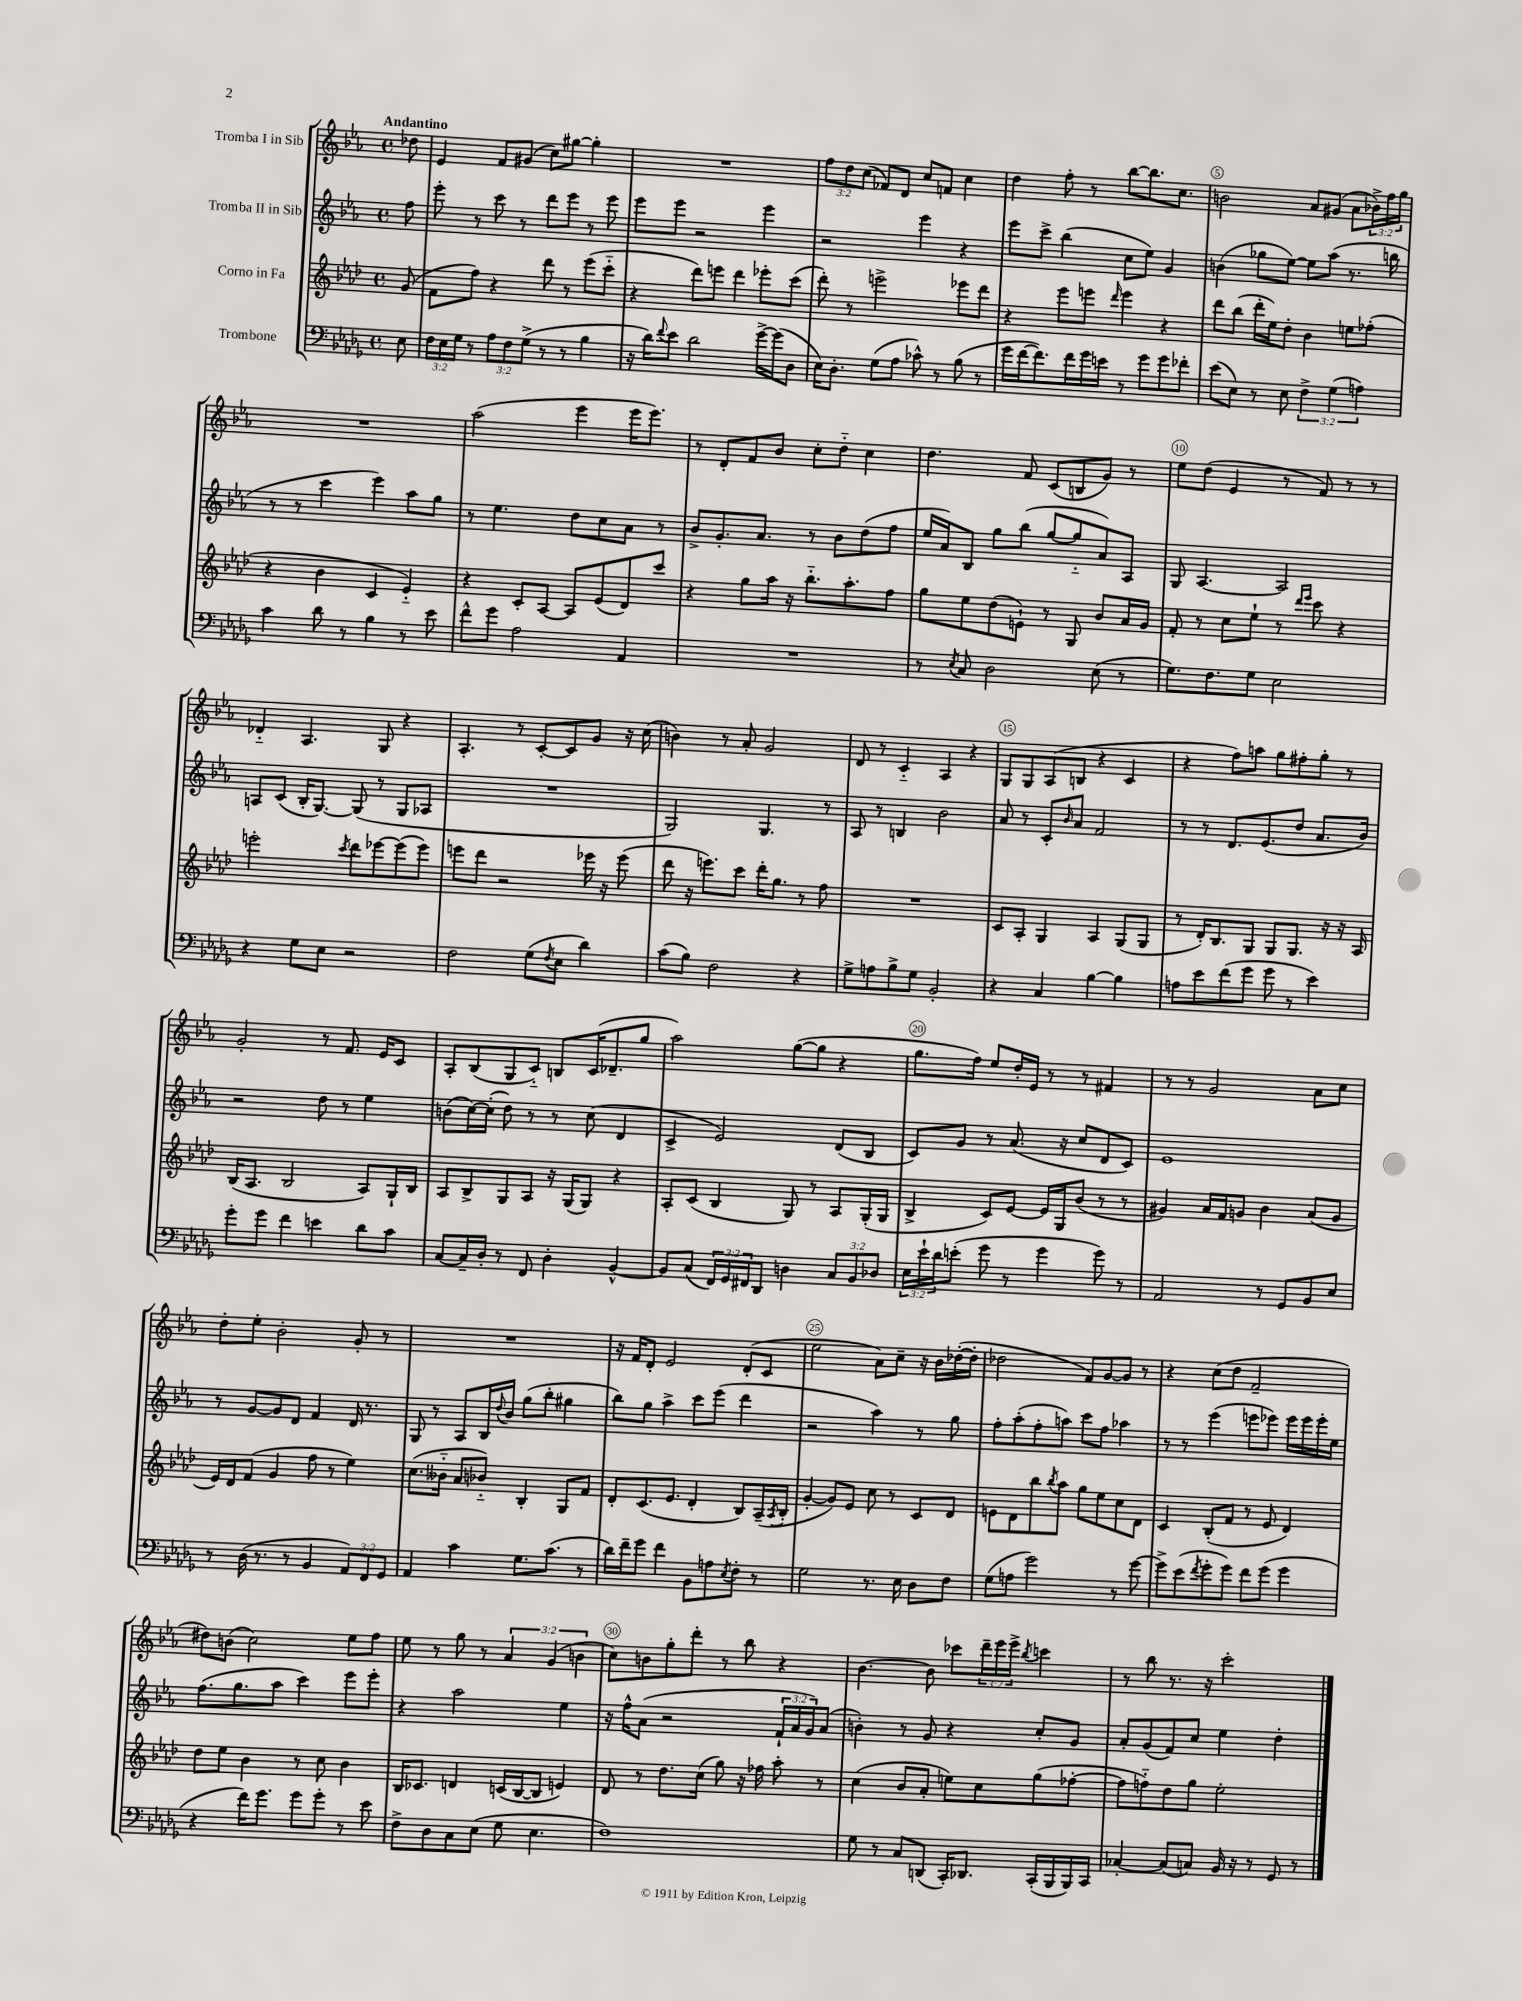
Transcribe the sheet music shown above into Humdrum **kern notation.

**kern	**kern	**kern	**kern
*staff4	*staff3	*staff2	*staff1
*clefF4	*clefG2	*clefG2	*clefG2
*k[b-e-a-d-g-]	*k[b-e-a-d-]	*k[b-e-a-]	*k[b-e-a-]
*M4/4	*M4/4	*M4/4	*M4/4
*met(c)	*met(c)	*met(c)	*met(c)
8E-\	(8g/	8ff\	8dd-\
=	=	=	=
24F\LL	8f\L	8eee-'\	4e-/
24E-\	.	.	.
24G-\JJ	.	.	.
8r	8ff\J)	8r	.
12A-\L	4r	8ccc\	8f/L
12F\	.	.	.
.	.	8r	(8g#/J
(12G-^\J	.	.	.
8r	8ddd-\	8ddd\L	8cc\L)
8r	8r	8eee-\J	[8gg#\J
4B-\	(8eee-\L	8r	4gg#'\]
.	8ccc'~\J	8eee-\	.
=	=	=	=
16r	4r	8eee-\L	1r
16d-\LK)	.	.	.
8qqf/	.	.	.
8e-\J	.	8eee-\J	.
2d-\	8ddd-\L)	2r	.
.	8eee\J	.	.
.	4ddd-\	.	.
[16g-^\LL	8eee-'\L	4eee-\	.
(16g-\]J	.	.	.
8D-\J	(8ccc\J	.	.
=	=	=	=
16E-\LK)	8ddd-'\)	2r	12ff\L
8.D-'\J	.	.	.
.	.	.	12dd\
.	8r	.	.
.	.	.	(12cc\J
(8G-\L	2eee^\	.	8f-/L)
8A-\J	.	.	8d/J
8c-^^\)	.	4eee-\	8cc/L
8r	.	.	8f/J
(8B-\	8eee-\L	4r	4cc\
8r	8ddd-\J	.	.
=	=	=	=
16g-\LL	4r	8eee-\L	4dd\
[16f\J	.	.	.
8.f\])	.	8ccc^\J	.
.	8eee-\L	(4bb-\	8ff'\
16f\L	.	.	.
16g-\	8eee\J	.	8r
16e\JJ	.	.	.
.	16qqddd-/	.	.
8r	4eee\	8cc\L	[8bb-\L
8g-\L	.	8ee-\J)	8.bb-\]
8g-\	4r	4g/	.
.	.	.	8.cc\J
8f-'\J	.	.	.
=	=	=	=
(8e-\L	8ddd-\L	(4b\	2b\
8E-\J)	(8bb-\J	.	.
8r	16ddd-'\LL	8gg-\L	.
.	16ee-\J)	.	.
8E-\	8dd-'\J	[8ee-\J)	.
6F^\	4b-\	8ee-\]L	8a-/L
.	.	(8aa-\J	(8g#/J
(6G-\	.	.	.
.	8ee\L	8.r	8a-\L
6A\)	.	.	.
.	(8ff-'\J	.	24b-^\L)
.	.	.	24ff\
.	.	16bb\	.
.	.	.	24gg\JJ
=	=	=	=
4c\	4r	8r	1r
.	.	8r	.
8d-\	4b-\	4ccc\	.
8r	.	.	.
4B-\	4c/	4eee-\)	.
8r	4e-'~/)	8aa-\L	.
8e-\	.	8gg\J	.
=	=	=	=
8f^^\L	4r	8r	(2aa-\
8g-\J	.	4.ee-\	.
2A-\	8c'/L	.	.
.	[8A-/J	.	.
.	8A-/]L	8dd\L	4eee-\
.	(8e-/	8cc\	.
4AA-/	8d-/)	8a-\J	16eee-\LK
.	.	.	8.eee-\J)
.	8ccc/J	8r	.
=	=	=	=
1r	4r	8b-^/L	8r
.	.	8.g'/	8d'/L
.	8gg\L	.	8f/
.	.	8.a-/J	.
.	16aa-\Jk	.	8b-/J
.	16r	.	.
.	8.bb-'~\L	8r	8cc'\L
.	.	8b-\L	8dd'~\J
.	8.aa-'\	.	.
.	.	(8dd\	4cc\
.	8ff\J	8ff\J	.
=	=	=	=
8r	8gg\L	16ee-/LL	4.dd\
.	.	16a-/J)	.
8qE-/	.	.	.
8C/	8ee-\	8B-/J	.
2D-\	(8dd-\	8gg\L	.
.	8e`\J)	(8bb-\J	8f/
.	8r	[8gg/L	(8c/L
.	8G/	8gg'~/]	8B/
(8E-\	8b-/L	8a-/)	8g/J)
8r	16a-/L	8A-/J	8r
.	16g/JJ	.	.
=	=	=	=
8.G-\L)	8f'/	8G/	8ee-\L
.	8r	[4.A-/	(8dd\J
8.F\	.	.	.
.	8cc\L	.	4e-/
8G-\J	8ee-`\J	.	.
2E-\	8r	2A-/]	8r
.	16qqddd-/LL	.	.
.	16qqeee-/JJ	.	.
.	8ccc\	.	8f/)
.	4r	.	8r
.	.	.	8r
=	=	=	=
4r	2eee'\	8A/L	4d-'~/
.	.	(8c/J	.
8G-\L	.	16B-'/LK	4.A-/
.	.	[8.G/J)	.
8E-\J	.	.	.
.	8qccc/	.	.
2r	8ddd-\L	(8G/]	.
.	[8eee-\	8r	8G/
.	(8eee-\]	8G/L	4r
.	8eee-\J)	8A-/J	.
=	=	=	=
2F\	8eee\L	1r	4.A-'/
.	8ddd-\J	.	.
.	2r	.	.
.	.	.	8r
(8G-\L	.	.	[8c'/L
8qF/	.	.	.
8E-\J	.	.	8c/]
4d-\)	16eee-\	.	8g/J
.	16r	.	.
.	(8eee-\	.	16r
.	.	.	(16cc\
=	=	=	=
(8c\L	8ddd-\	2G/)	4b\)
8B-\J)	16r	.	.
.	8.eee\L)	.	.
2F\	.	.	8r
.	8ccc\J	.	8a-'/
.	16ddd-'\LK	4.G/	2g/
.	8.gg\J	.	.
4r	8r	.	.
.	8ff\	8r	.
=	=	=	=
8G-^\L	1r	8A-/	8d/
8A\	.	8r	8r
8B-^\	.	4B/	4c'~/
8G-\J	.	.	.
2BB-'/	.	2b-\	4A-/
.	.	.	4r
=	=	=	=
4r	8c/L	8a-/	8G/L
.	8A-'/J	8r	8G/
4C/	4G/	8c'/L	(8A-/
.	.	16qqb-/	.
.	.	8a-/J	8B/J
[4B-\	4A-/	2f/	4r
4B-\]	(8G/L	.	4c/
.	8G/J	.	.
=	=	=	=
8A\L	8r	8r	4r
8e-\	16d-'/LK)	8r	.
.	8.B-/	.	.
(8f\	.	8.d/L	8ff\L)
8g-\J	8G/J	.	8aa\J
.	.	(8.e-/	.
8g-\	8G/L	.	8gg\L
8r	8.G/J	8dd/J	8ff#'\
4e-\)	.	8.a-/L	8gg'\J
.	16r	.	.
.	16r	.	8r
.	16A-/	16b-/Jk)	.
=	=	=	=
8g-'\L	(16B-/LK	2r	2g'/
.	8.A-/J	.	.
8g-\J	.	.	.
4f\	2B-/	.	.
4e\	.	8dd\	8r
.	.	8r	8.f/
8d-\L	8A-/L)	4ee-\	.
.	.	.	16e-/LK
8c\J	16G`/L	.	8c/J
.	16B-/JJ	.	.
=	=	=	=
[8C/L	8A-/L	(8b\L	8A-'/L
16C~/]L	8B-^/	[16cc\L)	(8B-/
16D-'/JJ	.	(16cc'\]JJ	.
8r	8G/	8dd\)	8G/
8FF/	8A-/J	8r	8c'~/J)
4D-'\	16r	8r	8B/L
.	(16G/LK	.	.
.	8G/J)	(8cc\	(16c/K
.	.	.	8.d-~/
[4BB-^^/	4r	4d/	.
.	.	.	8gg/J
=	=	=	=
8BB-/]L	8A-'/L	4c^/	2aa-\)
(8C/J	(8c/J	.	.
24FF/LL)	4B-/	2e-/)	.
24GG-/	.	.	.
24FF#/J	.	.	.
8DD-/J	.	.	.
4D\	8G/)	.	([8gg\L
.	8r	.	8gg\]J
12C/L	8A-/L	(8d/L	4r
12BB-/	.	.	.
.	(16G'/L	8B-/J	.
12D-/J	.	.	.
.	16G/JJ	.	.
=	=	=	=
24E-\LL	4B-^/	8c/L)	8.gg\L
24e-`\	.	.	.
24d-\J	.	.	.
(8e'\J	.	8g/J	.
.	.	.	16ff\Jk)
8g-\	8c/L)	8r	8ee-/L
8r	[8e-/J	(8.a-/	16dd'/L
.	.	.	16e-/JJ
4g-\	16e-/]LL	.	8r
.	16G/J	16r	.
.	(8b-/J	8cc/L	8r
8g-\)	8r	8d/	4f#/
8r	8r	8c/J)	.
=	=	=	=
2AA-/	4g#/)	1e-	8r
.	.	.	8r
.	16a-/LL	.	2g/
.	16f/J	.	.
.	8g/J	.	.
8r	4b-\	.	.
8GG-/L	.	.	.
8BB-/	(8a-/L	.	8a-\L
8E-/J	8g/J	.	8cc\J
=	=	=	=
8r	16e-/LL)	8r	8dd'\L
.	16d-/J	.	.
(16D-\	(8f/J	[8g/L	8ee-'\J
8.r	.	.	.
.	4g/	8g/]	2b-'\
8r	.	8d/J	.
4BB-/	8ff\	4f/	.
.	8r	.	.
12AA-/L)	4ee-\)	16d/	8g'/
.	.	8.r	.
12FF/	.	.	.
.	.	.	8r
12GG-/J	.	.	.
=	=	=	=
4AA-/	(8.cc\L	8G/	1r
.	.	8r	.
.	16b--'~\Jk	.	.
4c\	8a-/L	8A-/L	.
.	8b-'~/J)	16B-/L	.
.	.	8qqdd/	.
.	.	16b-/JJ	.
8.G-\L	4B-'/	(8gg\L	.
.	.	8bb-'\J	.
(8.c\J	.	.	.
.	8G/L	4gg#\	.
8r	8f/J	.	.
=	=	=	=
16d-\LL)	8d-'/L	8bb-\L)	16r
16f~\J	.	.	16f/LK
8g-\J	(8.c/	8gg\J	8d'/J
4f\	.	4aa-^\	2e-/
.	8.e-/J	.	.
8BB-\L	4d-'/	8ccc\L	.
8A\	.	(8eee-\J	.
8qE-/	.	.	.
8F'\J	8B-/L)	4ddd\	(8d'/L
8r	(16A-~/L	.	8c/J
.	8qA-/	.	.
.	16B-'/JJ	.	.
=	=	=	=
2G-\	[4g'/	2r	2ee-\
.	8g/]L)	.	.
.	8e-/J	.	.
8.r	8cc\	4aa-\)	8a-\L)
.	8r	.	8cc~\J
16E-\	.	.	.
8D-\L	8c/L	8r	16r
.	.	.	16b-\LL
8F\J	8d-/J	8gg\	([16dd-'\
.	.	.	16dd-'\]JJ
=	=	=	=
(8G-\L	8e\L	8ff'\L	2dd-\
8A\J	8d-\	(8aa-'\	.
2g-\)	8bb-\	8ff'\	.
.	8qbb-/	.	.
.	8aa-\J	8aa\J)	.
.	8gg\L	8ccc\L	8f/L)
.	8ee-\	8ff\J	[8g/
8r	8cc\	4aa-\	8g/]J
[8g-\	8d-\J	.	8r
=	=	=	=
8g-^\]L	4c/	8r	4r
(8e-\	.	8r	.
8qf/	.	.	.
8g-'\	(8B-'/L	(4eee-\	(8cc\L
8g-\J)	8f/J	.	8dd\J
8f\L	8r	8eee\L	2f~/
(8g-\J	8e-/	8eee-\J)	.
4g-\	4d-/)	16eee-\LL	.
.	.	16eee-\	.
.	.	16eee-'\	.
.	.	16ee-\JJ	.
=	=	=	=
4r	8dd-\L	(8.ff\L	8dd#\L)
.	8ee-\J	.	(8b\J
.	.	8.gg\	.
16f\LK)	4b-\	.	2cc\)
8.g-\J	.	.	.
.	.	8aa-\J	.
8g-\L	8r	4ccc\)	.
8g-'\J	8cc\	.	.
8r	4b-\	8eee-\L	8ee-\L
8e-\	.	8eee-'\J	8ff\J
=	=	=	=
8F^\L	16B-/LK	4r	8ee-\
.	8.c-/J	.	.
8D-\	.	.	8r
8C\	4d/	2aa-\	8gg\
(8E-\J	.	.	8r
8G-\	(16c/LL	.	6a-/
.	[16B-/J	.	.
4.E-\	8B-/]J	.	.
.	.	.	(6g/
.	4e/)	4ee-\	.
.	.	.	6b\
=	=	=	=
1F)	8d-/	16r	8cc\L)
.	.	16ff^^\LK	.
.	8r	(8a-\J	8b\
.	8.dd-\L	2r	8gg'\
.	.	.	8ddd'\J
.	(16cc\Jk	.	.
.	8gg\)	.	8r
.	16r	.	8bb-\
.	16ff-\	.	.
.	8aa-'\	24f`/LL	4r
.	.	24a-/	.
.	.	24g/J)	.
.	8r	(8a-/J	.
=	=	=	=
8G-\	(4cc\	4b'\)	[4.b-\
8r	.	.	.
8C/L	8b-/L	8r	.
(8DD/J	8a-'/J	8g/	8b-\]
16CC'/LK)	8ee\L)	4r	8ccc-\L
8.DD-/J	.	.	.
.	8cc\	.	24ddd~\L
.	.	.	24eee-\
.	.	.	24eee-^\JJ
.	.	.	8qbb-/
(16CC'/LL	(8gg\	8cc'/L	4ccc\
16BBB-/	.	.	.
16BBB-/)	[8ff-'\J	8g/J	.
16CC/JJ	.	.	.
=	=	=	=
[4C-'/	8ff-\]L	8a-'/L	8r
.	8ff'~\)	(8g/	8bb-\
(8C-/]L	8dd-\	8f/)	8.r
8C/J)	8gg\J	8cc/J	.
.	.	.	16r
16BB-/	2ee-'\	4ee-\	2ccc'\
16r	.	.	.
8r	.	.	.
8GG-/	.	4dd'\	.
8r	.	.	.
==	==	==	==
*-	*-	*-	*-
